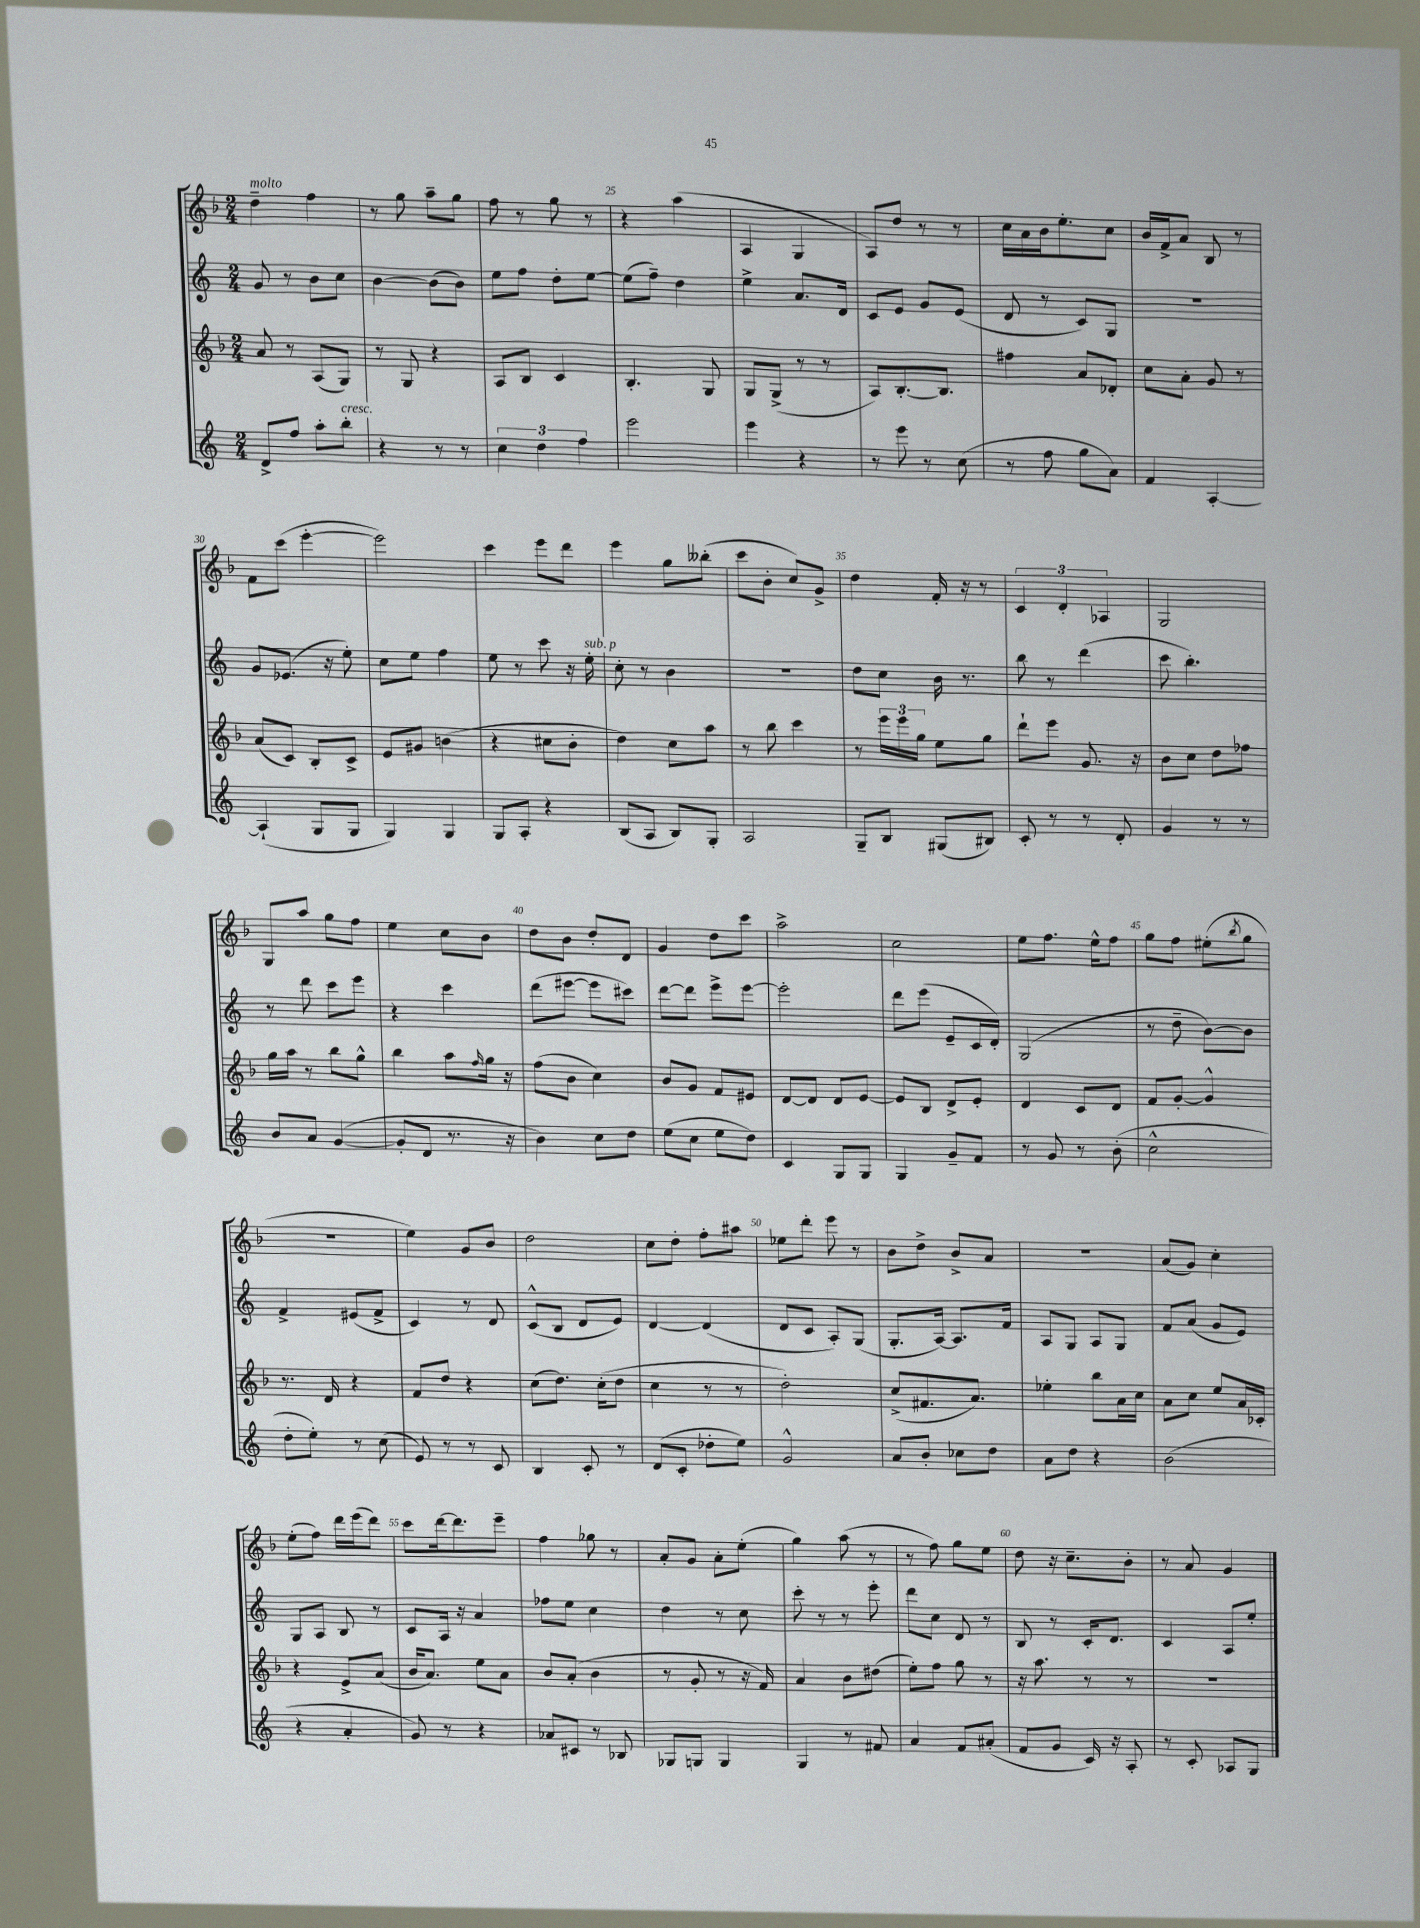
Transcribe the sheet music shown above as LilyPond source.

<<
\new StaffGroup <<
\new Staff = "s0" {
    \clef treble \key f \major \numericTimeSignature \time 2/4
    d''4--^\markup { \italic "molto" } f''4 |
    r8 g''8 a''8-- g''8 |
    f''8 r8 g''8 r8 |
    r4 a''4( |
    a4 g4 |
    a8) d''8 r8 r8 |
    c''16 a'16 bes'16 e''8.-. c''8 |
    bes'16 f'16-> a'8 bes8 r8 |
    f'8 c'''8( e'''4~-. |
    e'''2) |
    c'''4 e'''8 d'''8 |
    e'''4 g''8 beses''8-.( |
    c'''8 bes'8-. c''8) g'8-> |
    d''4 f'16-. r16 r8 |
    \tuplet 3/2 { c'4 d'4-. aes4 } |
    g2 |
    g8 a''8 g''8 f''8 |
    e''4 c''8 bes'8 |
    d''8 bes'8 d''8-. d'8 |
    g'4 d''8 c'''8 |
    a''2-> |
    c''2 |
    e''8 f''8. e''16-^ f''8 |
    g''8 f''8 eis''8-.( \acciaccatura { bes''8 } g''8 |
    r2 |
    e''4) g'8 bes'8 |
    d''2 |
    c''8 d''8-. f''8-. ais''8 |
    ees''8 d'''8-. e'''8 r8 |
    bes'8 d''8-> bes'8-> a'8 |
    R2 |
    a'8( g'8) c''4-. |
    e''8-.( f''8) d'''16 e'''16( d'''8) |
    c'''8 d'''16~ d'''8. e'''8-- |
    f''4 ges''8 r8 |
    a'8-. g'8 a'8-. e''8-.( |
    g''4) a''8( r8 |
    r8 f''8) g''8 e''8 |
    d''8 r16 c''8.-- bes'8-. |
    r8 a'8 g'4 \bar "|." |
}
\new Staff = "s1" {
    \clef treble \key c \major \numericTimeSignature \time 2/4
    g'8 r8 b'8 c''8 |
    b'4~ b'8( b'8) |
    e''8 f''8 d''8-. e''8~ |
    e''8( f''8--) d''4 |
    e''4-> a'8. d'16 |
    c'8 e'8 g'8 e'8( |
    d'8 r8 c'8) g8 |
    R2 |
    g'8 ees'8.( r16 e''8-.) |
    c''8 e''8 f''4 |
    e''8 r8 c'''8 r16 e''16-.^\markup { \italic "sub. p" } |
    c''8-. r8 b'4 |
    R2 |
    d''8 c''8 b'16 r8. |
    b''8 r8 d'''4( |
    c'''8 b''4.-.) |
    r8 d'''8 c'''8 e'''8 |
    r4 c'''4 |
    d'''8( eis'''8~ eis'''8 cis'''8) |
    d'''8~ d'''8 e'''8-> e'''8~ |
    e'''2-. |
    d'''8 e'''8( e'8-- c'16 d'16-.) |
    g2( |
    r8 d''8-- b'8~) b'8 |
    f'4-> eis'8( f'8-> |
    c'4) r8 d'8 |
    c'8-^( b8 d'8 e'8) |
    d'4~ d'4( |
    d'8 c'8 a8-.) g8( |
    g8.-. a16~) a8. f'16 |
    a8 g8 a8 g8 |
    f'8 a'8( g'8 e'8) |
    g8 a8 b8 r8 |
    c'8 a16 r16 a'4 |
    fes''8 e''8 c''4 |
    d''4 r8 c''8 |
    c'''8-. r8 r8 e'''8-. |
    d'''8 c''8 d'8 r8 |
    b8 r8 c'16-. d'8. |
    c'4 a8 e''8-. \bar "|." |
}
\new Staff = "s2" {
    \clef treble \key f \major \numericTimeSignature \time 2/4
    a'8 r8 a8( g8) |
    r8 g8 r4 |
    a8 bes8 c'4 |
    bes4.-. g8 |
    g8 g8->( r8 r8 |
    a8) bes8.~-. bes8. |
    fis''4 a'8 des'8-. |
    c''8 a'8-. g'8 r8 |
    a'8( c'8) bes8-. c'8-> |
    e'8 gis'8 b'4( |
    r4 cis''8 bes'8-. |
    d''4) c''8 a''8 |
    r8 bes''8 c'''4 |
    r8 \tuplet 3/2 { e'''16 e'''16 g''16 } e''8 g''8 |
    d'''8-! e'''8 g'8. r16 |
    bes'8 c''8 d''8 fes''8 |
    g''16 a''16 r8 bes''8 g''8-^ |
    bes''4 a''8 \grace { f''16 } g''16 r16 |
    f''8( bes'8 c''4) |
    bes'8 g'8 f'8 eis'8 |
    d'8~ d'8 d'8 e'8~ |
    e'8 bes8 d'8-> e'8-. |
    d'4 c'8 d'8 |
    f'8 g'8~-. g'4-^ |
    r8. d'16 r4 |
    f'8 d''8 r4 |
    c''8( d''8.) c''16-.( d''8 |
    c''4 r8 r8 |
    d''2-.) |
    c''8->( fis'8. a'8.) |
    ees''4-. bes''8 a'16 c''16 |
    a'8 c''8 e''8 a'16 ces'16-. |
    r4 e'8-> a'8( |
    bes'16 a'8.) e''8 a'8 |
    bes'8 a'8-.( bes'4 |
    r8 g'8-. r8 r16 f'16) |
    a'4 bes'8 dis''8( |
    e''8-.) f''8 g''8 r8 |
    r16 a''8. r8 r8 |
    R2 \bar "|." |
}
\new Staff = "s3" {
    \clef treble \key c \major \numericTimeSignature \time 2/4
    d'8-> f''8 a''8-. b''8-.^\markup { \italic "cresc." } |
    r4 r8 r8 |
    \tuplet 3/2 { c''4 d''4 f''4 } |
    e'''2 |
    e'''4 r4 |
    r8 e'''8 r8 c''8( |
    r8 f''8 g''8 a'8) |
    f'4 a4~-. |
    a4-!( g8 g8 |
    g4) g4 |
    g8 a8-. r4 |
    b8( a8 b8) g8-. |
    a2 |
    g8-- b8 gis8( bis8) |
    c'8-. r8 r8 d'8-. |
    g'4 r8 r8 |
    b'8 a'8 g'4~( |
    g'8-. d'8 r8. r16 |
    b'4) c''8 d''8 |
    e''8( c''8 e''8 d''8) |
    c'4 g8 g8 |
    g4 g'8-- f'8 |
    r8 g'8 r8 b'8-.( |
    c''2-^ |
    d''8-. e''8-.) r8 c''8( |
    e'8) r8 r8 c'8 |
    b4 c'8-. r8 |
    d'8( c'8-. des''8-. e''8) |
    g'2-^ |
    a'8 b'8-. ces''8 d''8 |
    a'8 d''8 r4 |
    b'2( |
    r4 a'4-. |
    g'8) r8 r4 |
    aes'8 cis'8 r8 bes8 |
    ges8 g8 g4 |
    g4 r8 fis'8 |
    a'4 f'8 ais'8-.( |
    f'8 g'8 c'16) r16 a8-. |
    r8 c'8-. aes8 g8 \bar "|." |
}
>>
>>
\layout { \context { \Score currentBarNumber = #22 \override BarNumber.break-visibility = ##(#f #t #t) barNumberVisibility = #(every-nth-bar-number-visible 5) } }
